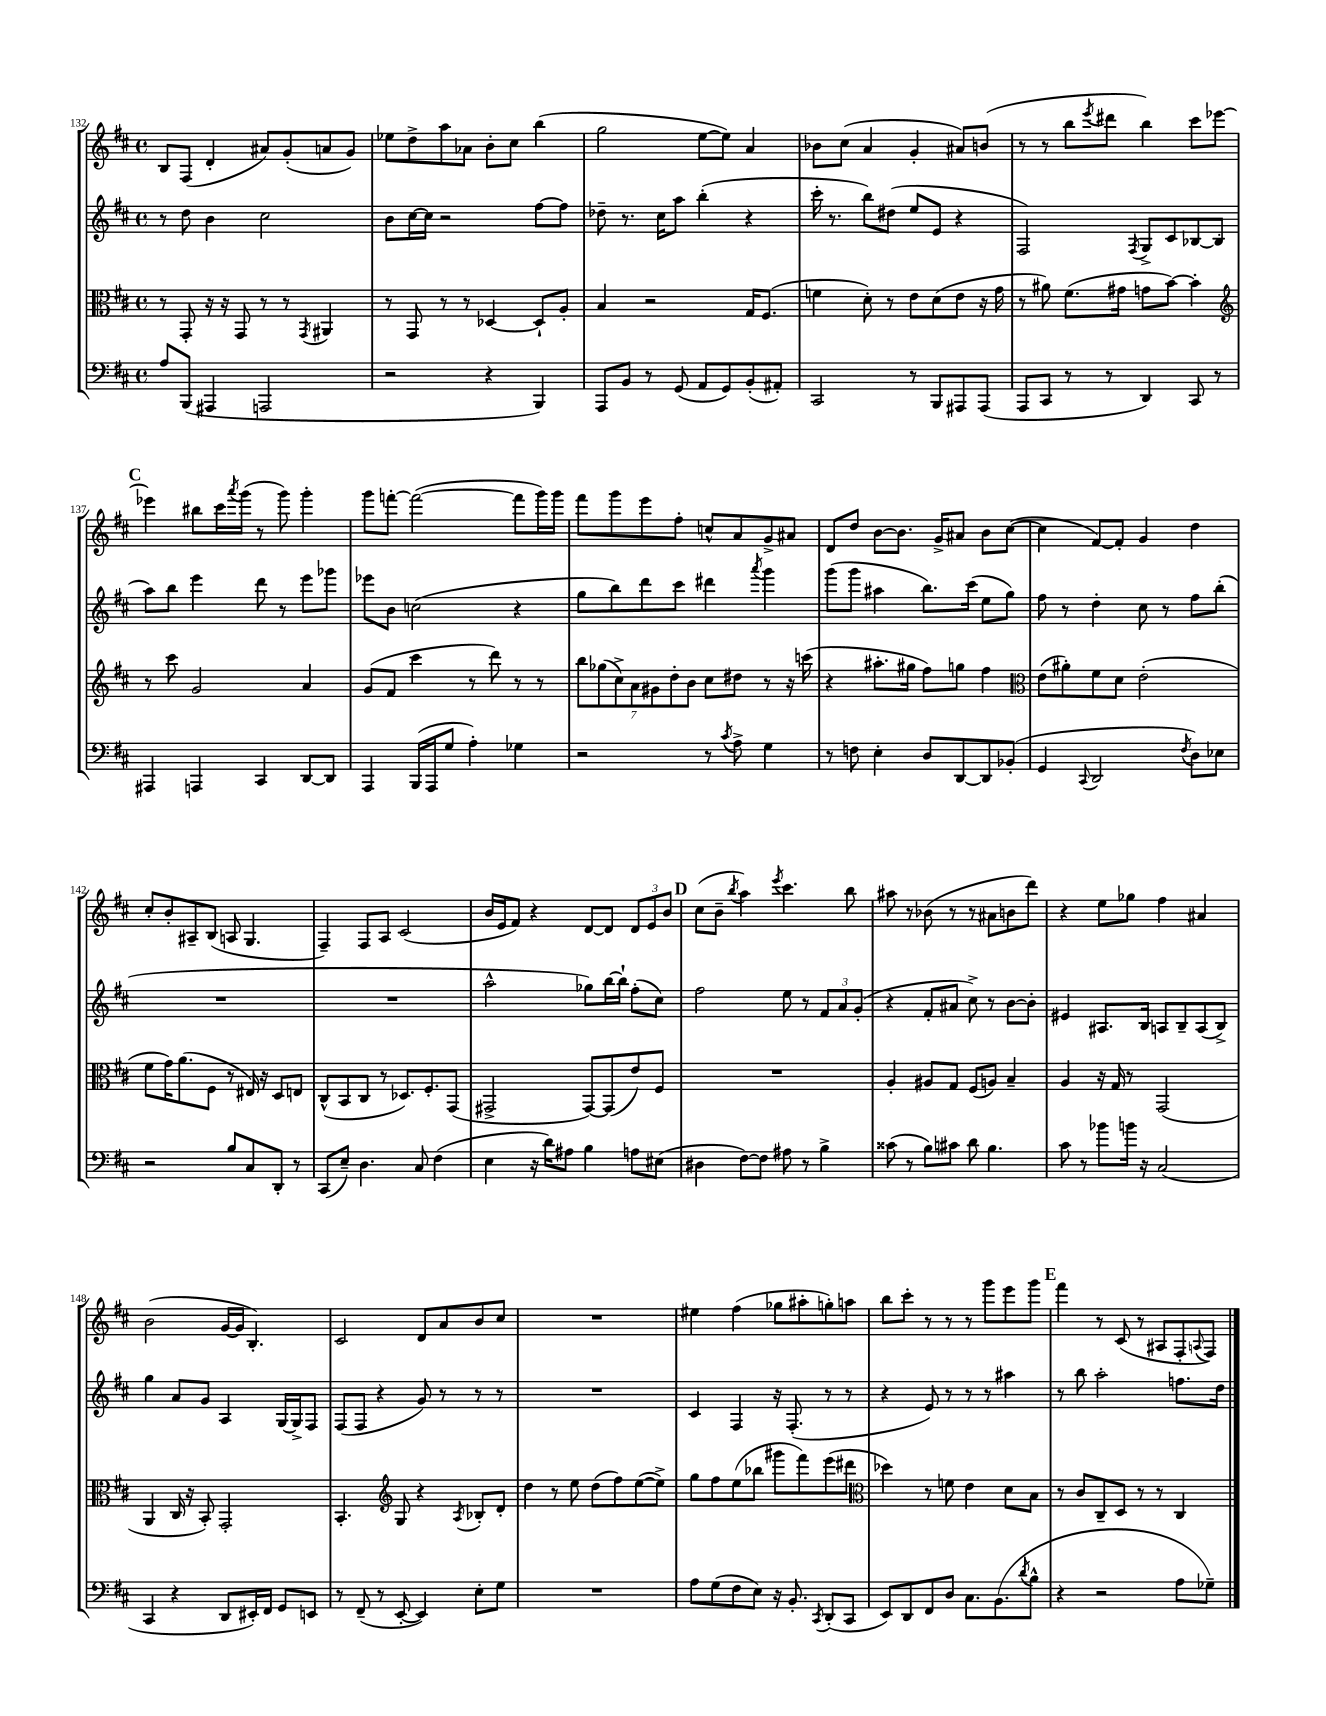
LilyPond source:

<<
\new StaffGroup <<
\new Staff = "s0" {
    \clef treble \key d \major \defaultTimeSignature \time 4/4
    b8 fis8( d'4-. ais'8) g'8-.( a'8 g'8) |
    ees''8 d''8-> a''8 aes'8 b'8-. cis''8 b''4( |
    g''2 e''8~ e''8) a'4 |
    bes'8 cis''8( a'4 g'4-. ais'8) b'8( |
    r8 r8 b''8 \acciaccatura { e'''8 } dis'''8 b''4) cis'''8 ees'''8~ |
    \mark \markup { \bold "C" } ees'''4 bis''8 cis'''16 \acciaccatura { a'''8 } g'''16( r8 g'''8) g'''4-. |
    g'''8 f'''8~-. f'''2~( f'''8 g'''16) g'''16 |
    fis'''8 g'''8 e'''8 fis''8-. c''8-^ a'8 g'8-> ais'8 |
    d'8 d''8 b'8~ b'8. g'16-> ais'8 b'8 cis''8~( |
    cis''4 fis'8~) fis'8-. g'4 d''4 |
    cis''8-. b'8-. ais8-- b8( a8 g4. |
    fis4--) fis8 a8 cis'2( |
    b'16 e'16 fis'8) r4 d'8~ d'8 \tuplet 3/2 { d'8 e'8 b'8 } |
    \mark \markup { \bold "D" } cis''8( b'8-- \acciaccatura { b''8 } a''4) \acciaccatura { e'''8 } cis'''4. b''8 |
    ais''8 r8 bes'8( r8 r8 ais'8 b'8 d'''8) |
    r4 e''8 ges''8 fis''4 ais'4 |
    b'2( g'16~ g'16 b4.-.) |
    cis'2 d'8 a'8 b'8 cis''8 |
    R1 |
    eis''4 fis''4( ges''8 ais''8-. g''8-.) a''8 |
    b''8 cis'''8-. r8 r8 r8 g'''8 e'''8 g'''8 |
    \mark \markup { \bold "E" } fis'''4 r8 cis'8( r8 ais8 fis8-. \appoggiatura { a8 } fis8) \bar "|." |
}
\new Staff = "s1" {
    \clef treble \key d \major \defaultTimeSignature \time 4/4
    r8 d''8 b'4 cis''2 |
    b'8 cis''16~ cis''16 r2 fis''8~ fis''8 |
    des''8-- r8. cis''16 a''8 b''4-.( r4 |
    cis'''16-. r8. b''8) dis''8( e''8 e'8 r4 |
    fis2) \acciaccatura { fis8 } g8-> cis'8 bes8~ bes8( |
    \mark \markup { \bold "C" } a''8) b''8 e'''4 d'''8 r8 e'''8 ges'''8 |
    ees'''8 b'8 c''2( r4 |
    g''8 b''8) d'''8 cis'''8 dis'''4 \acciaccatura { a'''8 } g'''4 |
    g'''8( g'''8 ais''4 b''8.) cis'''16( e''8 g''8) |
    fis''8 r8 d''4-. cis''8 r8 fis''8 b''8-.( |
    R1 |
    R1 |
    a''2-^ ges''8) b''16~ b''16-! fis''8-.( cis''8) |
    \mark \markup { \bold "D" } fis''2 e''8 r8 \tuplet 3/2 { fis'8 a'8 g'8-.( } |
    r4 fis'8-. ais'8 cis''8->) r8 b'8~ b'8-. |
    eis'4 ais8. b16 a8 b8-- a8( b8->) |
    g''4 a'8 g'8 a4 g16~ g16-> fis8 |
    fis8( fis8 r4 g'8) r8 r8 r8 |
    R1 |
    cis'4 fis4 r16 fis8.-.( r8 r8 |
    r4 e'8) r8 r8 r8 ais''4 |
    \mark \markup { \bold "E" } r8 b''8 a''2-. f''8. d''16 \bar "|." |
}
\new Staff = "s2" {
    \clef alto \key d \major \defaultTimeSignature \time 4/4
    r8 g,8-. r16 r16 g,8 r8 r8 \acciaccatura { g,8 } ais,4 |
    r8 g,8 r8 r8 des4~ des8-! a8-. |
    b4 r2 g16 fis8.( |
    f'4 d'8-.) r8 e'8 d'8( e'8 r16 g'16 |
    r8 ais'8) fis'8.( gis'16 g'8 b'8~) b'4-. |
    \mark \markup { \bold "C" } \clef treble r8 cis'''8 g'2 a'4 |
    g'8( fis'8 cis'''4 r8 d'''8) r8 r8 |
    \tuplet 7/4 { b''8 ges''8( cis''8->) a'8 gis'8 d''8-. b'8 } cis''8 dis''8 r8 r16 c'''16( |
    r4 ais''8.-. gis''16 fis''8) g''8 fis''4 |
    \clef alto e'8( ais'8-.) fis'8 d'8 e'2-.( |
    fis'8 g'16) a'8.( fis8 r8 eis16) r16 d8 e8 |
    cis8-^( b,8 cis8 r8 des8.) fis8.-. g,8( |
    gis,2-> gis,8~) gis,8( e'8) fis8 |
    \mark \markup { \bold "D" } R1 |
    a4-. ais8 g8 fis8( a8) b4-- |
    a4 r16 g16 r8 g,2( |
    a,4 cis16 r16 b,8-.) g,2-. |
    b,4.-. \clef treble g8 r4 \acciaccatura { a8 } bes8-. d'8-. |
    d''4 r8 e''8 d''8( fis''8) e''8~( e''8->) |
    g''8 fis''8 e''8( bes''8 gis'''8 fis'''8) e'''8( dis'''8 |
    \clef alto des''4) r8 f'8 e'4 d'8 b8 |
    \mark \markup { \bold "E" } r8 cis'8 cis8-- d8 r8 r8 cis4 \bar "|." |
}
\new Staff = "s3" {
    \clef bass \key d \major \defaultTimeSignature \time 4/4
    a8 b,,8( ais,,4 a,,2 |
    r2 r4 b,,4) |
    a,,8 b,8 r8 g,8( a,8 g,8) b,8-.( ais,8-.) |
    cis,2 r8 b,,8 ais,,8 ais,,8( |
    a,,8 cis,8 r8 r8 d,4) cis,8 r8 |
    \mark \markup { \bold "C" } ais,,4 a,,4 cis,4 d,8~ d,8 |
    a,,4 b,,16( a,,16 g8 a4-.) ges4 |
    r2 r8 \acciaccatura { cis'8 } a8-> g4 |
    r8 f8 e4-. d8 d,8~ d,8 bes,8-.( |
    g,4 \appoggiatura { cis,8 } d,2 \acciaccatura { fis8 } d8) ees8 |
    r2 b8 cis8 d,8-. r8 |
    cis,8( e8--) d4. cis8 fis4( |
    e4 r16 d'16) ais8 b4 a8 eis8( |
    \mark \markup { \bold "D" } dis4 fis8~) fis8 ais8 r8 b4-> |
    cisis'8( r8 b8) cis'8 d'8 b4. |
    cis'8 r8 bes'8 b'16 r16 cis2( |
    cis,4 r4 d,8 eis,16-.) fis,16 g,8 e,8 |
    r8 fis,8--( r8 e,8~-. e,4) e8-. g8 |
    R1 |
    a8 g8( fis8 e8) r16 b,8.-. \acciaccatura { cis,8 } d,8-.( cis,8 |
    e,8) d,8 fis,8 d8 cis8. b,8.( \acciaccatura { d'8 } b8-^ |
    \mark \markup { \bold "E" } r4 r2 a8 ges8--) \bar "|." |
}
>>
>>
\layout { \context { \Score currentBarNumber = #132 } }
